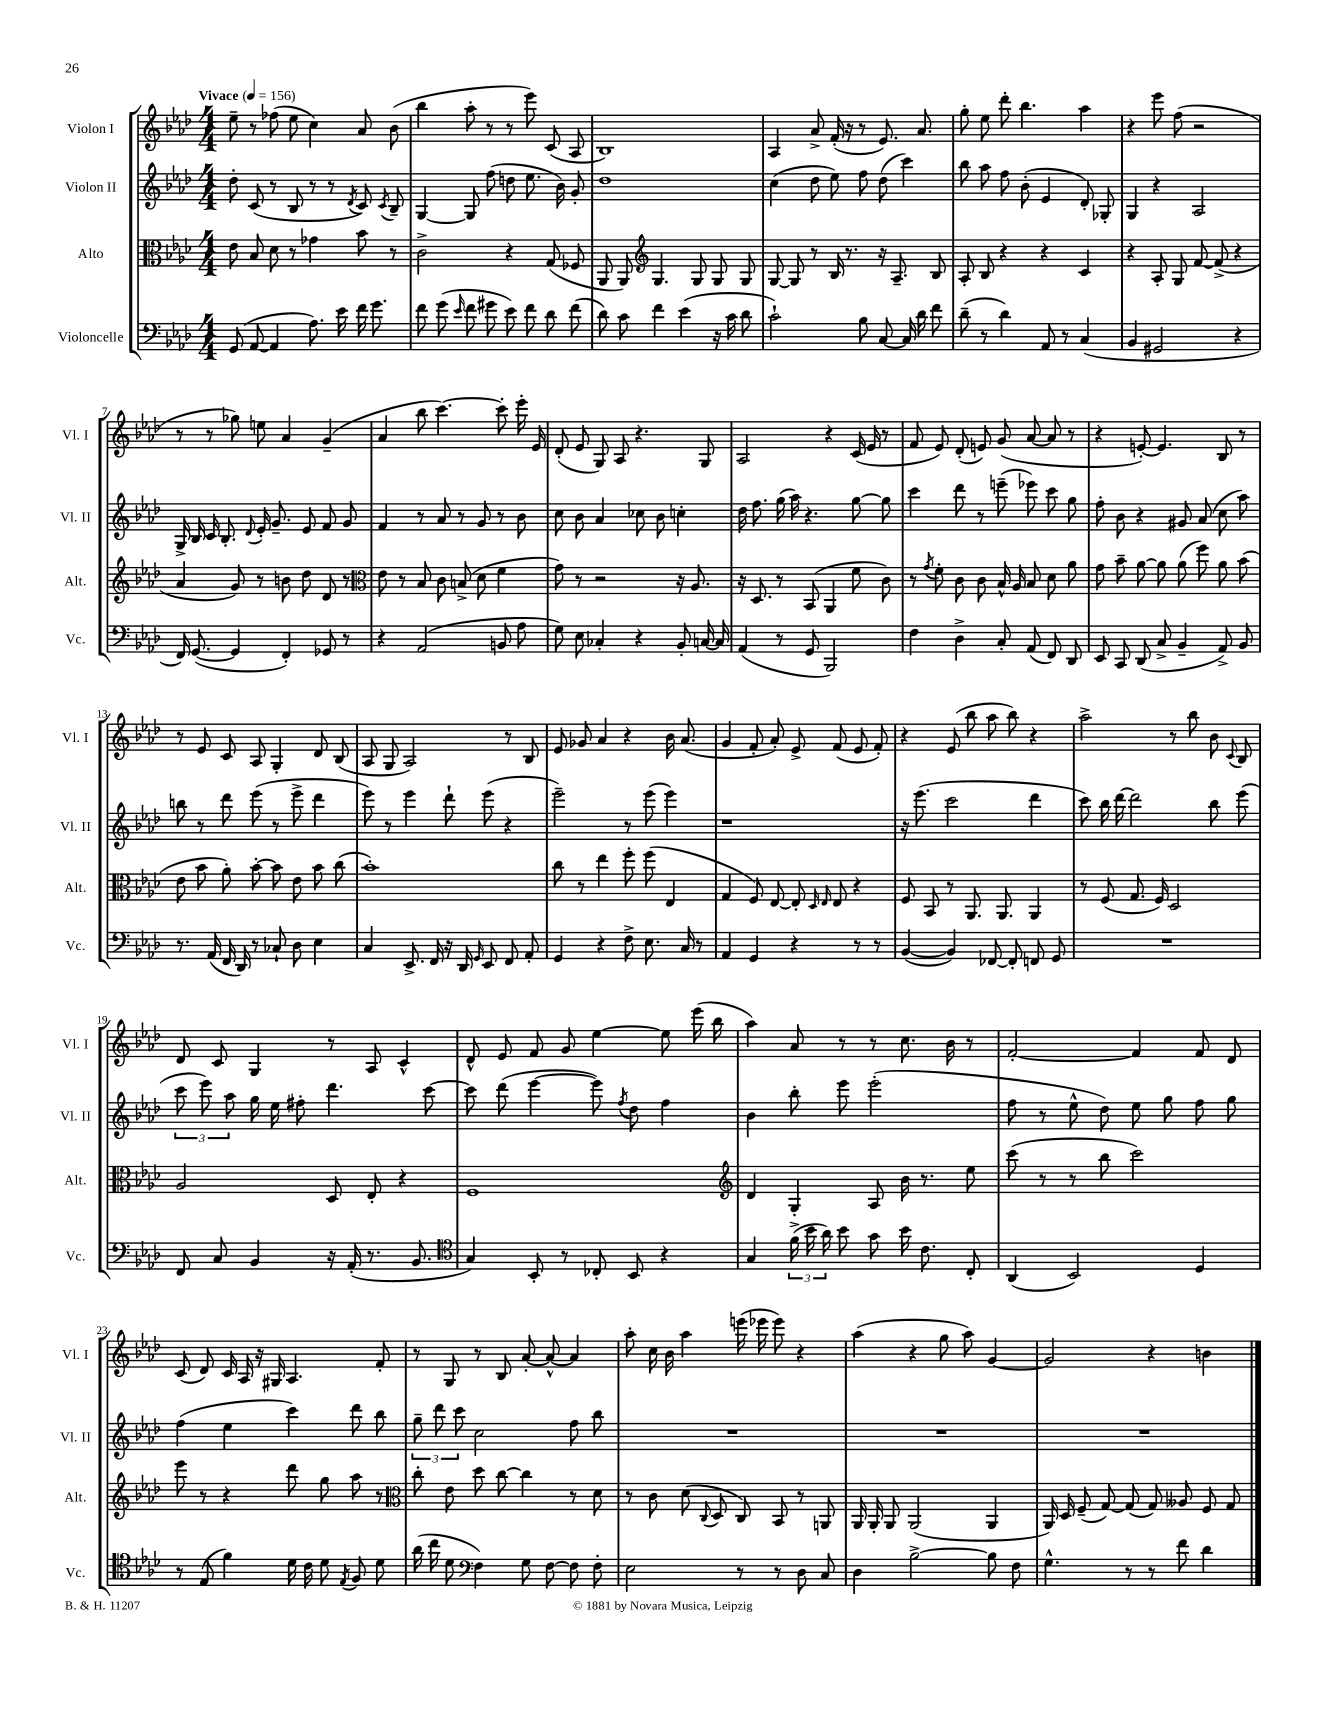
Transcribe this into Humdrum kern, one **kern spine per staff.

**kern	**kern	**kern	**kern
*staff4	*staff3	*staff2	*staff1
*clefF4	*clefC3	*clefG2	*clefG2
*k[b-e-a-d-]	*k[b-e-a-d-]	*k[b-e-a-d-]	*k[b-e-a-d-]
*M4/4	*M4/4	*M4/4	*M4/4
*MM156	*MM156	*MM156	*MM156
(8GG	8e-	8dd-'	8ee-~
[8AA-	8B-	(8c	8r
4AA-]	8d-	8r	(8ff-
.	8r	8B-	8ee-
8.A-)	4g-	8r	4cc)
.	.	8r	.
16e-	.	.	.
.	.	8qd-	.
16f	8b-	8c)	8a-
8.g	.	.	.
.	.	8qc	.
.	8r	8B-~	(8b-
=	=	=	=
8f	2c^	[4G	4bb-
(8g	.	.	.
16qqe-	.	.	.
8f	.	8G]	8aa-'
8g#	.	(8ff	8r
8e-)	4r	8dd	8r
8f	.	8.ee-	8eee-)
8d-	(8G	.	(8c
.	.	16b-)	.
(8f	8F-	8g'	8A-
=	=	=	=
8d-)	8AA-	1dd-	1B-)
8c	8AA-)	.	.
*	*clefG2	*	*
4f	4.G	.	.
(4e-	.	.	.
.	8G	.	.
16r	8G	.	.
16c	.	.	.
8d-	8G	.	.
=	=	=	=
2c`)	[8G	(4cc	4A-
.	8G]	.	.
.	8r	8dd-	8a-^
.	16B-	8ee-)	(16f'
.	8.r	.	16r
8B-	.	8ff	8r
[8C	16r	(8dd-	8.e-)
.	8.A-~	.	.
16C]	.	4ccc)	.
16d-	.	.	8.a-
8f	8B-	.	.
=	=	=	=
(8d-~	8A-'	8bb-	8gg'
8r	8B-	8aa-	8ee-
4d-)	4r	8ff	8ddd-'
.	.	(8b-'	4.bb-
8AA-	4r	4e-	.
8r	.	.	.
(4C	4c	8d-')	4aa-
.	.	8G-'	.
=	=	=	=
4BB-	4r	4G	4r
2GG#	8A-'	4r	8eee-
.	8G	.	(8ff
.	[8f	2A-	2r
.	(8f^]	.	.
4r	4r	.	.
=	=	=	=
16FF)	4a-	16G^	8r
([8.GG	.	16B-	.
.	.	16c	8r
.	.	8.B-'	.
4GG]	8g)	.	8gg-)
.	.	8qqd-	.
.	8r	16e-'	8ee
.	.	8.g~	.
4FF')	8b	.	4a-
.	8dd-	8e-	.
8GG-	8d-	8f	(4g~
8r	8r	8g	.
=	=	=	=
*	*clefC3	*	*
4r	8e-	4f	4a-
.	8r	.	.
(2AA-	8B-	8r	8bb-
.	8c	8a-	[4.ccc)
.	(8B^	8r	.
.	8d-	8g	.
8BB	4f	8r	8ccc']
8A-	.	8b-	16eee-'
.	.	.	16e-
=	=	=	=
8G)	8g)	8cc	(8d-'
8E-	8r	8b-	8e-
4C-'	2r	4a-	8G)
.	.	.	8A-
4r	.	8cc-	4.r
.	.	8b-	.
8BB-'	16r	4cc'	.
.	8.A-	.	.
[16C	.	.	8G
16C]	.	.	.
=	=	=	=
(4AA-	16r	16dd-	2A-
.	8.D-	8.ff	.
8r	8r	(16gg	.
.	.	16aa-)	.
8GG	(8BB-	4.r	.
2BBB-)	4AA-	.	4r
.	8f	[8gg	(16c
.	.	.	16e-
.	8c)	8gg]	8r
=	=	=	=
4F	8r	4ccc	8f
.	8qg	.	.
.	8f'	.	8e-)
4D-^	8c	8ddd-	(8d-'
.	8c	8r	8e)
8C'	16B-^^	(8eee~	(8g
.	16A-	.	.
(8AA-	8B-	8eee-)	[8a-
8FF)	8d-	8ccc	8a-]
8DD-	8a-	8gg	8r
=	=	=	=
8EE-	8g	8ff'	4r
8CC	8b-~	8b-	.
(8DD-	[8a-	4r	[8e')
8C^	8a-]	.	4.e]
4BB-~	(8a-	8g#	.
.	8ff)	(8a-	.
8AA-^)	8a-	8cc	8B-
8BB-	(8b-	8aa-)	8r
=	=	=	=
8.r	8e-	8bb	8r
.	8b-	8r	8e-
(16AA-	.	.	.
16FF	8a-')	8ddd-	8c
16DD-)	.	.	.
8r	[8b-'	(8eee-	8A-
8C-`	8b-]	8r	4G'
8D-	8e-	8eee-^	.
4E-	8b-	4ddd-	8d-
.	(8cc	.	(8B-
=	=	=	=
4C	1b-')	8eee-)	8A-
.	.	8r	8G
8.EE-^	.	4eee-	2A-)
16FF	.	.	.
16r	.	8ddd-`	.
16DD-	.	.	.
16qqGG	.	.	.
8EE-	.	(8eee-	.
8FF	.	4r	8r
8AA-'	.	.	8B-
=	=	=	=
4GG	8cc	2eee-~)	8e-
.	8r	.	8g-
4r	4ee-	.	4a-
8F^	8ff'	8r	4r
8.E-	(8ff	(8eee-	.
.	4E-	4eee-)	16b-
16C	.	.	(8.a-
8r	.	.	.
=	=	=	=
4AA-	4G	1r	4g
4GG	8F)	.	8f'
.	[8E-	.	8a-')
4r	8E-']	.	8e-^
.	16qqD-	.	.
.	16qqE-	.	.
.	8E-	.	(8f
8r	4r	.	8e-
8r	.	.	8f')
=	=	=	=
([4BB-	8F	16r	4r
.	.	(8.eee-	.
.	8BB-	.	.
4BB-])	8r	2ccc	(8e-
.	8.AA-	.	8bb-
[8FF-	.	.	8aa-
.	8.AA-	.	.
8FF-']	.	.	8bb-)
8FF	4AA-	4ddd-	4r
8GG	.	.	.
=	=	=	=
1r	8r	8ccc)	2aa-^
.	(8F	16bb-	.
.	.	[16ddd-	.
.	8.G	2ddd-]	.
.	16F)	.	.
.	2D-	.	8r
.	.	.	8bb-
.	.	8bb-	8b-
.	.	.	8qqc
.	.	(8eee-	8B-
=	=	=	=
8FF	2A-	12ccc	8d-
.	.	12eee-)	.
8C	.	.	8c
.	.	12aa-	.
4BB-	.	16gg	4G
.	.	16ee-	.
.	.	8ff#'	.
16r	8D-	4.ddd-	8r
(16AA-'	.	.	.
8.r	8E-'	.	8A-
.	4r	.	4c^^
8.BB-	.	.	.
.	.	[8ccc	.
=	=	=	=
*clefC4	*	*	*
4G)	1F	8ccc]	8d-^^
.	.	(8ddd-	8e-
8BB-'	.	[4eee-	8f
8r	.	.	8g
8C-'	.	8eee-])	[4ee-
.	.	8qff	.
8BB-	.	8dd-	.
4r	.	4ff	8ee-]
.	.	.	(16eee-
.	.	.	16bb-
=	=	=	=
*	*clefG2	*	*
4G	4d-	4b-	4aa-)
(24f^	4G'	8bb-'	8a-
24b-	.	.	.
24a-)	.	.	.
8b-	.	8eee-	8r
8g	8A-	(2eee-'	8r
16b-	16b-	.	8.cc
8.c	8.r	.	.
.	.	.	16b-
8C'	8ee-	.	8r
=	=	=	=
(4AA-	(8ccc	8ff	[2f'
.	8r	8r	.
2BB-)	8r	8ee-^^	.
.	8bb-	8dd-)	.
.	2ccc)	8ee-	4f]
.	.	8gg	.
4D-	.	8ff	8f
.	.	8gg	8d-
=	=	=	=
8r	8eee-	(4ff	(8c
(8E-	8r	.	8d-)
4f)	4r	4ee-	16c
.	.	.	16A-
.	.	.	16r
.	.	.	16G#
16d-	8ddd-	4ccc)	4.A-
16c	.	.	.
8d-	8gg	.	.
8qE-	.	.	.
8F	8aa-	8ddd-	.
8d-	8r	8bb-	8f'
=	=	=	=
*	*clefC3	*	*
(16a-	8cc'	12gg~	8r
16cc	.	.	.
.	.	12ddd-	.
8d-	8e-	.	8G
.	.	12ccc	.
*clefF4	*	*	*
4F)	8dd-	2cc	8r
.	[8cc	.	8B-
8G	4cc]	.	[8a-'
[8F	.	.	8a-^^_
8F]	8r	8ff	4a-]
8F'	8d-	8bb-	.
=	=	=	=
2E-	8r	1r	8aa-'
.	8c	.	16cc
.	.	.	16b-
.	(8d-	.	4aa-
.	8qqC	.	.
.	8D-	.	.
8r	8C)	.	(16eee
.	.	.	16eee-
8r	8BB-	.	8eee-)
8D-	8r	.	4r
8C	8AA	.	.
=	=	=	=
4D-	16AA-	1r	(4aa-
.	16AA-'	.	.
.	8AA-	.	.
[2B-^	(2AA-	.	4r
.	.	.	8gg
.	.	.	8aa-)
8B-]	4AA-	.	[4g
8F	.	.	.
=	=	=	=
4.G^^	16AA-)	1r	2g]
.	16D-	.	.
.	(8F~	.	.
.	[8G)	.	.
8r	(8G]	.	.
8r	8G)	.	4r
8f	8A--	.	.
4d-	8F	.	4b
.	8G	.	.
==	==	==	==
*-	*-	*-	*-
